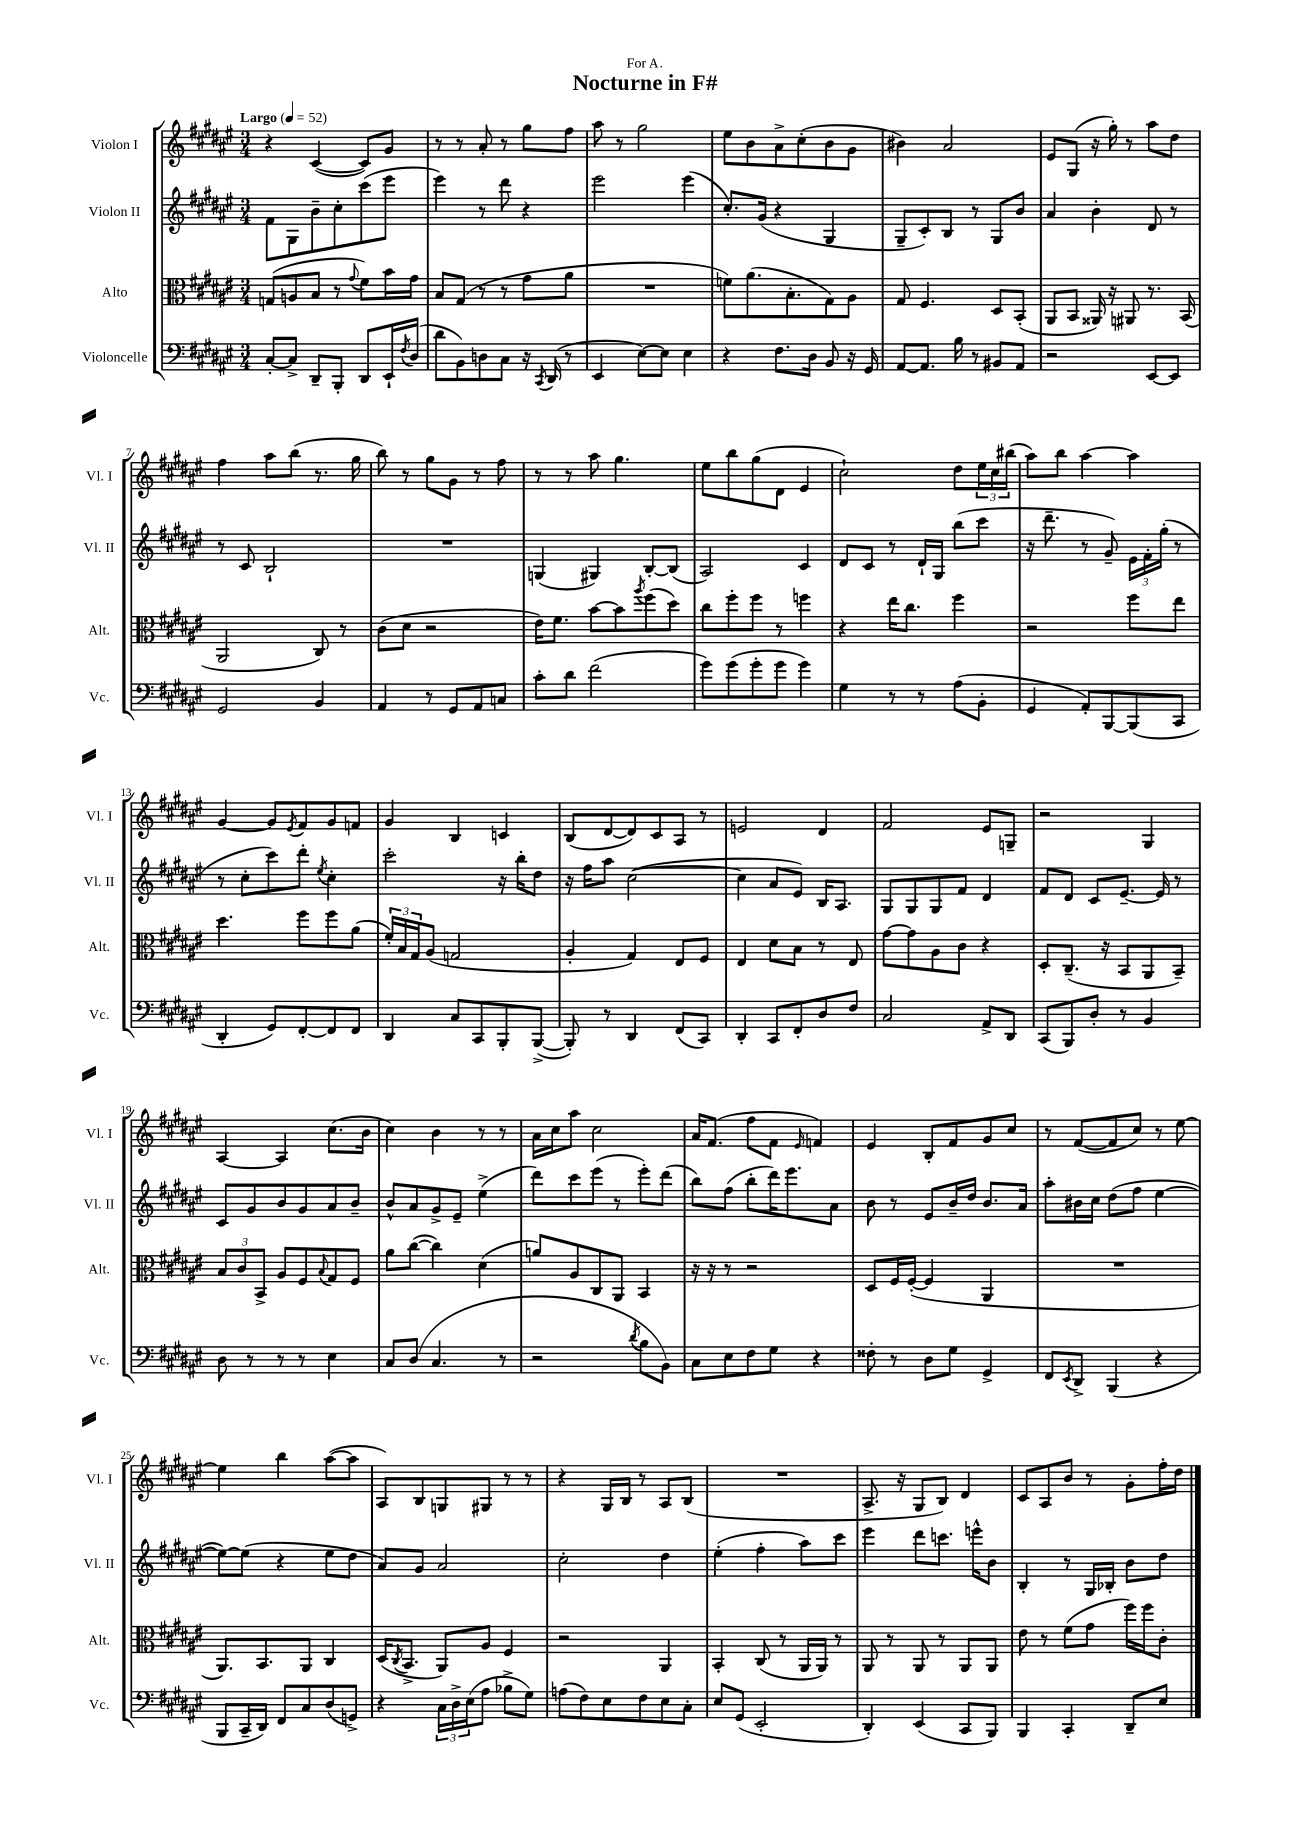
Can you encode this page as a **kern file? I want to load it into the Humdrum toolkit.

**kern	**kern	**kern	**kern
*staff4	*staff3	*staff2	*staff1
*clefF4	*clefC3	*clefG2	*clefG2
*k[f#c#g#d#a#e#]	*k[f#c#g#d#a#e#]	*k[f#c#g#d#a#e#]	*k[f#c#g#d#a#e#]
*M3/4	*M3/4	*M3/4	*M3/4
*MM52	*MM52	*MM52	*MM52
[8C#'	(8G	8f#	4r
8C#^]	8A	8G#	.
8DD#~	8B	8b~	([4c#
8BBB'	8r	8cc#'	.
.	8qqg#	.	.
8DD#	8f#)	(8ccc#	8c#])
16EE#`	16b	8eee#	8g#
8qF#	.	.	.
(16D#	16g#	.	.
=	=	=	=
8d#	8B	4eee#)	8r
8BB)	(8G#	.	8r
8D	8r	8r	8a#'
8C#	8r	8ddd#	8r
16r	8g#	4r	8gg#
8qCC#	.	.	.
(16DD#	.	.	.
8r	8a#	.	8ff#
=	=	=	=
4EE#	2.r	2eee#	8aa#
.	.	.	8r
[8E#)	.	.	2gg#
8E#]	.	.	.
4E#	.	(4eee#	.
=	=	=	=
4r	8f)	8.cc#')	8ee#
.	(8.a#	.	8b
.	.	(16g#	.
8.F#	.	4r	8a#^
.	8.B'	.	.
.	.	.	(8cc#'
16D#	.	.	.
8BB	8G#)	4G#	8b
16r	8A#	.	8g#
16GG#	.	.	.
=	=	=	=
[8AA#	8G#	8G#~	4b#)
8.AA#]	4.F#	8c#')	.
.	.	8B	2a#
16B	.	.	.
8r	.	8r	.
8BB#	8D#	8G#	.
8AA#	(8BB'	8b	.
=	=	=	=
2r	8AA#	4a#	8e#
.	8BB	.	(8G#
.	16AA##)	4b'	16r
.	16r	.	16gg#')
.	8AA#	.	8r
[8EE#	8.r	8d#	8aa#
8EE#]	.	8r	8dd#
.	(16BB	.	.
=	=	=	=
2GG#	2AA#	8r	4ff#
.	.	8c#	.
.	.	2B`	8aa#
.	.	.	(8bb
4BB	8C#)	.	8.r
.	8r	.	.
.	.	.	16gg#
=	=	=	=
4AA#	(8c#	2.r	8bb)
.	8d#	.	8r
8r	2r	.	8gg#
8GG#	.	.	8g#
8AA#	.	.	8r
8C	.	.	8ff#
=	=	=	=
8c#'	16e#)	(4G	8r
.	8.f#	.	.
8d#	.	.	8r
(2f#	[8b	4G#)	8aa#
.	8b]	.	4.gg#
.	8qaa#	.	.
.	(8ff#	[8B'	.
.	8dd#)	(8B]	.
=	=	=	=
8g#)	8cc#	2A#)	8ee#
(8g#	8ff#'	.	8bb
8g#'	8ff#	.	(8gg#
8g#	8r	.	8d#
4g#)	4ff	4c#	4e#
=	=	=	=
4G#	4r	8d#	2cc#`)
.	.	8c#	.
8r	16ee#	8r	.
.	8.cc#	.	.
8r	.	16d#`	.
.	.	16G#	.
(8A#	4ff#	(8bb	8dd#
8BB'	.	8ccc#	24ee#
.	.	.	24cc#
.	.	.	(24bb#
=	=	=	=
4GG#	2r	16r	8aa#)
.	.	8.ddd#~	.
.	.	.	8bb
8AA#')	.	8r	[4aa#
[8BBB	.	8g#~)	.
(8BBB]	8ff#	24e#	4aa#]
.	.	24f#'	.
.	.	(24gg#'	.
8CC#	8ee#	8r	.
=	=	=	=
4DD#'	4.dd#	8r	[4g#
.	.	8cc#'	.
8GG#)	.	8ccc#)	8g#]
.	.	.	8qe#
[8FF#'	8ff#	8ddd#'	8f#
.	.	8qee#	.
8FF#]	8ff#	4cc#'	8g#
8FF#	(8a#	.	8f
=	=	=	=
4DD#	24f#')	2ccc#'	4g#
.	24B	.	.
.	24G#	.	.
.	(8A#	.	.
8C#	2G	.	4B
8CC#	.	.	.
8BBB'	.	16r	4c
.	.	16bb'	.
([8BBB^	.	8dd#	.
=	=	=	=
8BBB'])	4A#'	16r	(8B
.	.	16ff#	.
8r	.	8aa#	[8d#
4DD#	4G#)	([2cc#	8d#])
.	.	.	8c#
(8FF#	8E#	.	8A#
8CC#)	8F#	.	8r
=	=	=	=
4DD#'	4E#	4cc#]	2e
8CC#	8d#	8a#	.
8FF#'	8B	8e#)	.
8D#	8r	16B	4d#
.	.	8.A#	.
8F#	8E#	.	.
=	=	=	=
2C#	[8g#	8G#	2f#
.	8g#]	8G#	.
.	8A#	8G#	.
.	8c#	8f#	.
8AA#^	4r	4d#	8e#
8DD#	.	.	8G~
=	=	=	=
(8CC#	8D#'	8f#	2r
8BBB)	(8.C#~	8d#	.
8D#'	.	8c#	.
.	16r	.	.
8r	8BB	[8.e#~	.
4BB	8AA#	.	4G#
.	.	16e#]	.
.	8BB~)	8r	.
=	=	=	=
8D#	12B	8c#	[4A#
.	12c#	.	.
8r	.	8g#	.
.	12BB^	.	.
8r	8A#	8b	4A#]
8r	8F#	8g#	.
.	8qqB	.	.
4E#	8G#	8a#	(8.cc#
.	8F#	8b~	.
.	.	.	16b
=	=	=	=
8C#	8a#	8b^^	4cc#)
(8D#	([8cc#	8a#	.
4.C#	4cc#])	8g#^	4b
.	.	8e#~	.
.	(4d#	(4ee#^	8r
8r	.	.	8r
=	=	=	=
2r	8a)	8ddd#)	16a#
.	.	.	16cc#
.	8A#	8ccc#	8aa#
.	8C#	(8eee#	2cc#
.	8AA#	8r	.
8qd#	.	.	.
8B	4BB	8eee#')	.
8BB)	.	(8ddd#	.
=	=	=	=
8C#	16r	8bb)	16a#
.	16r	.	(8.f#
8E#	8r	(8ff#	.
8F#	2r	8bb'	8ff#
8G#	.	16ddd#)	8f#
.	.	8.eee#	.
.	.	.	16qqe#
4r	.	.	4f)
.	.	8a#	.
=	=	=	=
8F##'	8D#	8b	4e#
8r	16F#	8r	.
.	([16F#'	.	.
8D#	4F#]	8e#	8B'
8G#	.	16b~	8f#
.	.	16dd#	.
4GG#^	4AA#	8.b	8g#
.	.	.	8cc#
.	.	16a#	.
=	=	=	=
8FF#	2.r	8aa#'	8r
8qEE#	.	.	.
8DD#^	.	16b#	([8f#
.	.	16cc#	.
(4BBB	.	(8dd#	8f#]
.	.	8ff#	8cc#)
4r	.	[4ee#	8r
.	.	.	[8ee#
=	=	=	=
8BBB	8.AA#)	8ee#_)	4ee#]
16CC#~	.	(8ee#]	.
16DD#)	8.BB	.	.
8FF#	.	4r	4bb
8C#	8AA#	.	.
(8D#	4C#	8ee#	([8aa#
8GG^)	.	8dd#	8aa#]
=	=	=	=
4r	(16D#	8a#)	8A#)
.	8qC#	.	.
.	8.BB^	.	.
.	.	8g#	8B
24C#	8AA#)	2a#	8G
24D#^	.	.	.
(24E#	.	.	.
8A#	8A#	.	8G#
8B-^	4F#	.	8r
8G#)	.	.	8r
=	=	=	=
(8A	2r	2cc#'	4r
8F#)	.	.	.
8E#	.	.	16G#
.	.	.	16B
8F#	.	.	8r
8E#	4AA#	4dd#	8A#
8C#'	.	.	(8B
=	=	=	=
8E#	4BB'	(4ee#'	2.r
(8GG#	.	.	.
2EE#'	(8C#	4ff#'	.
.	8r	.	.
.	16AA#	8aa#)	.
.	16AA#)	.	.
.	8r	8ccc#	.
=	=	=	=
4DD#')	8AA#	4eee#	8.A#^
.	8r	.	.
.	.	.	16r
(4EE#	8AA#	8ddd#	8G#
.	8r	8.ccc	8B)
8CC#	8AA#	.	4d#
.	.	16eee^^	.
8BBB)	8AA#	8b	.
=	=	=	=
4BBB	8e#	4B'	8c#
.	8r	.	8A#
4CC#'	(8f#	8r	8b
.	8g#	16G#	8r
.	.	16B-'	.
8DD#~	16ff#)	8b	8g#'
.	16ff#	.	.
8E#	8c#'	8dd#	16ff#'
.	.	.	16dd#
==	==	==	==
*-	*-	*-	*-
